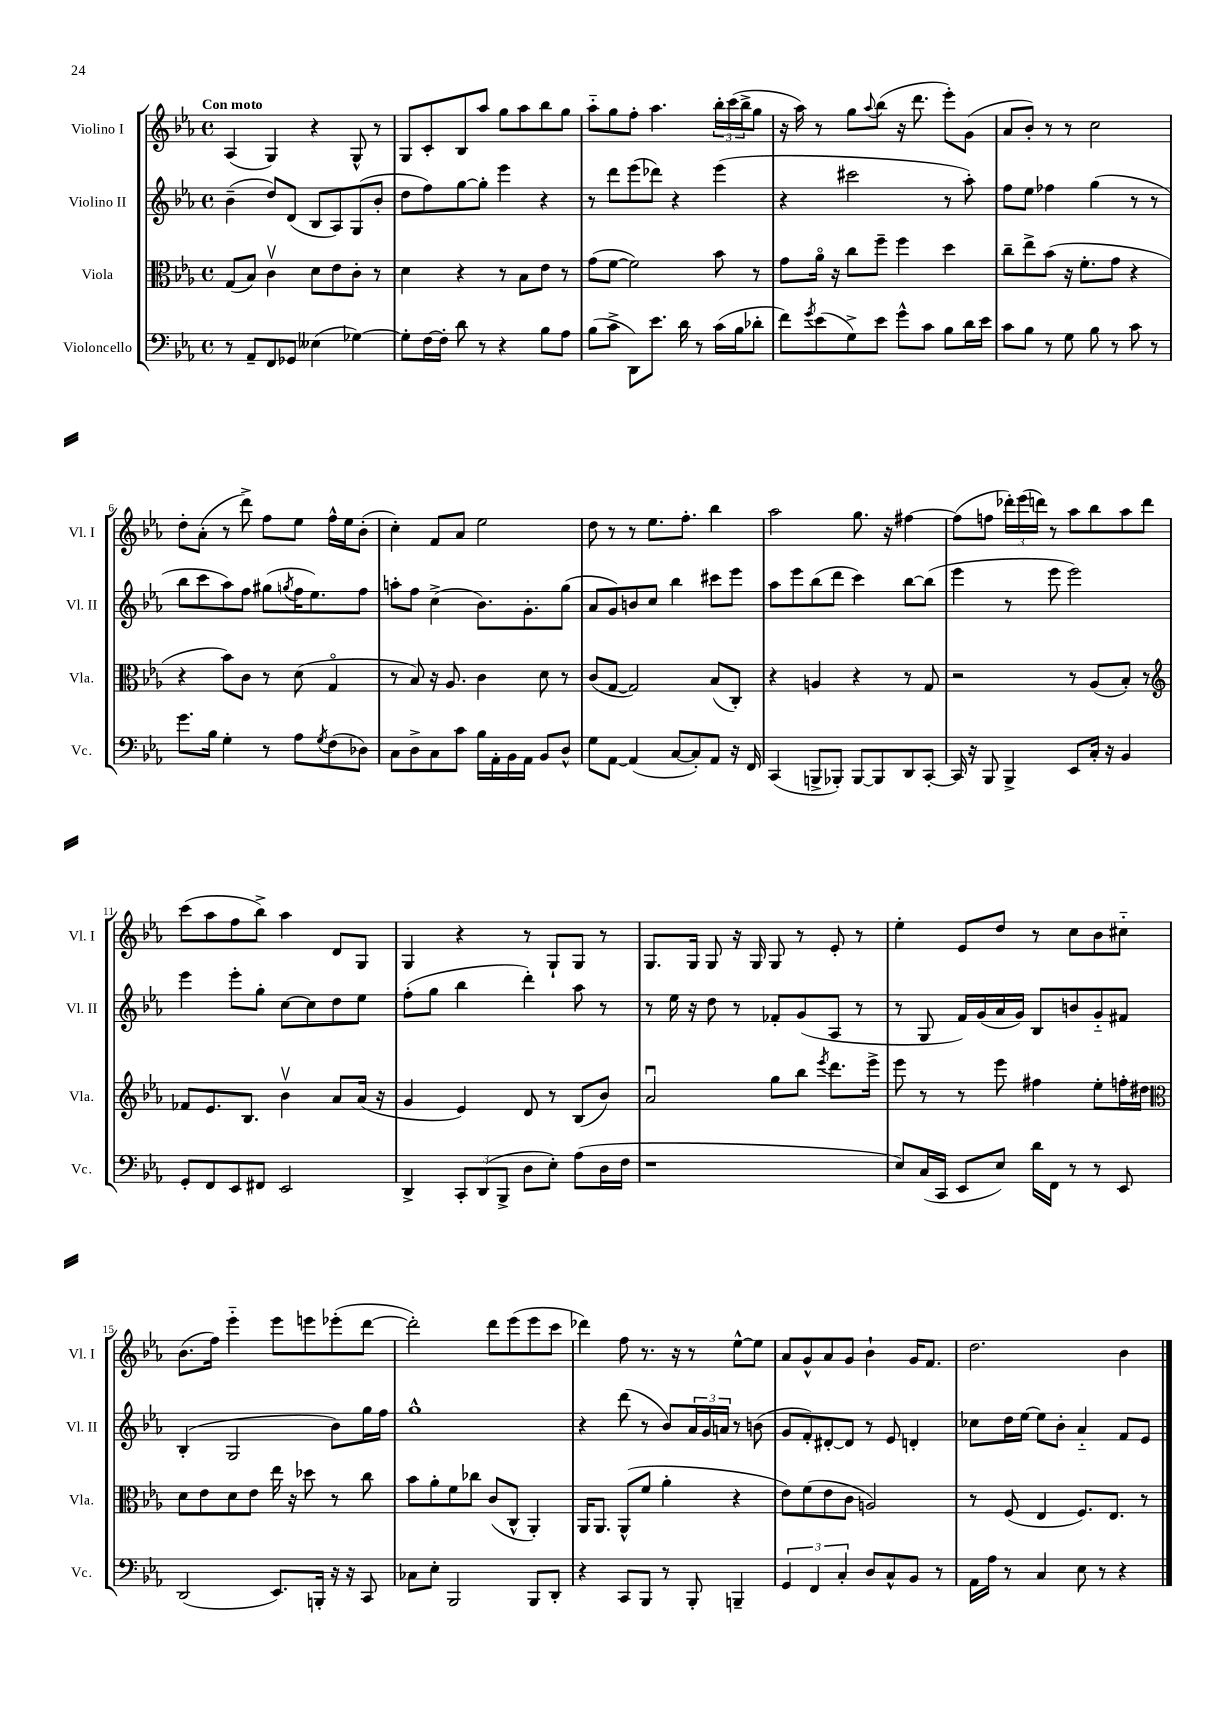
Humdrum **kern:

**kern	**kern	**kern	**kern
*staff4	*staff3	*staff2	*staff1
*clefF4	*clefC3	*clefG2	*clefG2
*k[b-e-a-]	*k[b-e-a-]	*k[b-e-a-]	*k[b-e-a-]
*M4/4	*M4/4	*M4/4	*M4/4
*met(c)	*met(c)	*met(c)	*met(c)
8r	(8G	(4b-~	(4A-
8AA-~	8B-)	.	.
8FF	4cv	8dd)	4G)
8GG-	.	(8d	.
(4E--	8d	8B-	4r
.	8e-	8A-)	.
[4G-)	8c'	(8G	8G^^
.	8r	8b-'	8r
=	=	=	=
8G-']	4d	8dd	8G
[16F	.	8ff)	8c'
16F']	.	.	.
8d	4r	[8gg	8B-
8r	.	8gg']	8aa-
4r	8r	4eee-	8gg
.	8B-	.	8aa-
8B-	8e-	4r	8bb-
8A-	8r	.	8gg
=	=	=	=
(8B-	(8g	8r	8aa-'~
8c^	[8f	8ddd	8gg
8DD)	2f])	(8eee-	8ff'
8.e-	.	8ddd-)	4.aa-
.	.	4r	.
16d	.	.	.
8r	.	.	.
(16c	8b-	(4eee-	24bb-'
.	.	.	(24ccc
16B-	.	.	.
.	.	.	24bb-^
8d-'	8r	.	8gg
=	=	=	=
8f)	8g	4r	16r
.	.	.	16aa-)
8qg	.	.	.
(8e-	16a-o	.	8r
.	16r	.	.
8G^)	8cc	2ccc#	8gg
.	.	.	8qqaa-
8e-	8ff~	.	(8bb-
8g^^	4ff	.	16r
.	.	.	8.ddd
8c	.	.	.
8B-	4dd	8r	8eee-')
16d	.	8aa-')	(8g
16e-	.	.	.
=	=	=	=
8c	8cc~	8ff	8a-
8B-	8ee-^	8ee-	8b-')
8r	(8b-	4ff-	8r
8G	16r	.	8r
.	8.f'	.	.
8B-	.	(4gg	2cc
8r	8g	.	.
8c	4r	8r	.
8r	.	8r	.
=	=	=	=
8.g	4r	8bb-	8dd'
.	.	8ccc	(8a-'
16B-	.	.	.
4G'	8b-)	8aa-)	8r
.	8c	8ff	8ddd^)
8r	8r	(8gg#	8ff
.	.	8qgg	.
8A-	(8d	16ff	8ee-
.	.	8.ee-)	.
8qG	.	.	.
(8F	4Go	.	16ff^^
.	.	.	16ee-
8D-)	.	8ff	(8b-'
=	=	=	=
8C	8r	8aa'	4cc')
8D^	8B-)	8ff	.
8C	16r	(4cc^	8f
.	8.A-	.	.
8c	.	.	8a-
16B-	4c	8.b-)	2ee-
16AA-'	.	.	.
16BB-	.	.	.
16AA-	.	8.g'	.
8BB-	8d	.	.
8D^^	8r	(8gg	.
=	=	=	=
8G	(8c	8a-	8dd
[8AA-	[8G	8g)	8r
(4AA-]	2G])	8b	8r
.	.	8cc	8.ee-
[8C	.	4bb-	.
.	.	.	8.ff'
8C'])	.	.	.
8AA-	(8B-	8ccc#	4bb-
16r	8C')	8eee-	.
16FF	.	.	.
=	=	=	=
(4CC	4r	8aa-	2aa-
.	.	8eee-	.
8BBB^	4A	(8bb-	.
8BBB-')	.	8ddd	.
[8BBB-	4r	4ccc)	8.gg
8BBB-]	.	.	.
.	.	.	16r
8DD	8r	[8bb-	[4ff#
[8CC'	8G	(8bb-]	.
=	=	=	=
16CC]	2r	4eee-	(8ff#]
16r	.	.	.
8BBB-	.	.	8ff
4BBB-^	.	8r	24ddd-')
.	.	.	(24eee-
.	.	.	24ddd)
.	.	8eee-	8r
8EE-	8r	2eee-)	8aa-
16C'	(8A-	.	8bb-
16r	.	.	.
4BB-	8B-')	.	8aa-
.	8r	.	8ddd
=	=	=	=
*	*clefG2	*	*
8GG'	8f-	4eee-	(8ccc
8FF	8.e-	.	8aa-
8EE-	.	8eee-'	8ff
.	8.B-	.	.
8FF#	.	8gg'	8bb-^)
2EE-	4b-v	[8cc	4aa-
.	.	8cc]	.
.	8a-	8dd	8d
.	(16a-	8ee-	8G
.	16r	.	.
=	=	=	=
4DD^	4g	(8ff'	4G
.	.	8gg	.
12CC'	4e-)	4bb-	4r
(12DD	.	.	.
12BBB-^	.	.	.
8D	8d	4ddd')	8r
8E-')	8r	.	8G`
(8A-	(8B-	8aa-	8G
16D	8b-)	8r	8r
16F	.	.	.
=	=	=	=
1r	2a-u	8r	8.G
.	.	16ee-	.
.	.	16r	16G
.	.	8dd	8G
.	.	8r	16r
.	.	.	16G
.	8gg	8f-'	8G
.	8bb-	(8g	8r
.	8qeee-	.	.
.	8.ddd	8A-	8e-'
.	.	8r	8r
.	16eee-^	.	.
=	=	=	=
8E-)	8eee-	8r	4ee-'
(16C	8r	8G	.
16CC	.	.	.
8EE-	8r	16f)	8e-
.	.	(16g	.
8E-)	8eee-	16a-	8dd
.	.	16g)	.
16d	4ff#	8B-	8r
16FF	.	.	.
8r	.	8b	8cc
8r	8ee-'	8g'~	8b-
8EE-	16ff'	8f#	8cc#'~
.	16dd#	.	.
=	=	=	=
*	*clefC3	*	*
(2DD	8d	(4B-'	(8.b-
.	8e-	.	.
.	.	.	16ff)
.	8d	2G	4eee-'~
.	8e-	.	.
8.EE-)	16ee-	.	8eee-
.	16r	.	.
.	8dd-	.	8eee
16BBB'	.	.	.
16r	8r	8b-)	(8eee-'
16r	.	.	.
8CC	8cc	16gg	[8ddd
.	.	16ff	.
=	=	=	=
8C-	8b-	1gg^^	2ddd'])
8E-'	8a-'	.	.
2BBB-	8f	.	.
.	8cc-	.	.
.	(8c	.	8ddd
.	8C^^	.	(8eee-
8BBB-	4AA-')	.	8eee-
8DD'	.	.	8ccc
=	=	=	=
4r	16AA-	4r	4ddd-)
.	8.AA-	.	.
8CC	(8AA-^^	(8ddd	8ff
8BBB-	8f	8r	8.r
8r	4a-'	8b-)	.
.	.	.	16r
8BBB-'	.	24a-	8r
.	.	24g	.
.	.	24a	.
4BBB~	4r	8r	[8ee-^^
.	.	(8b	8ee-]
=	=	=	=
6GG	8e-)	8g	8a-
.	(8f	8f')	8g^^
6FF	.	.	.
.	8e-	[8d#'	8a-
6C'	.	.	.
.	8c	8d#]	8g
8D	2A)	8r	4b-`
8C^^	.	8e-	.
8BB-	.	4d'	16g
.	.	.	8.f
8r	.	.	.
=	=	=	=
16AA-	8r	8cc-	2.dd
16A-	.	.	.
8r	(8F	16dd	.
.	.	[16ee-	.
4C	4E-	8ee-]	.
.	.	8b-'	.
8E-	8.F)	4a-'~	.
8r	.	.	.
.	8.E-	.	.
4r	.	8f	4b-
.	8r	8e-	.
==	==	==	==
*-	*-	*-	*-
